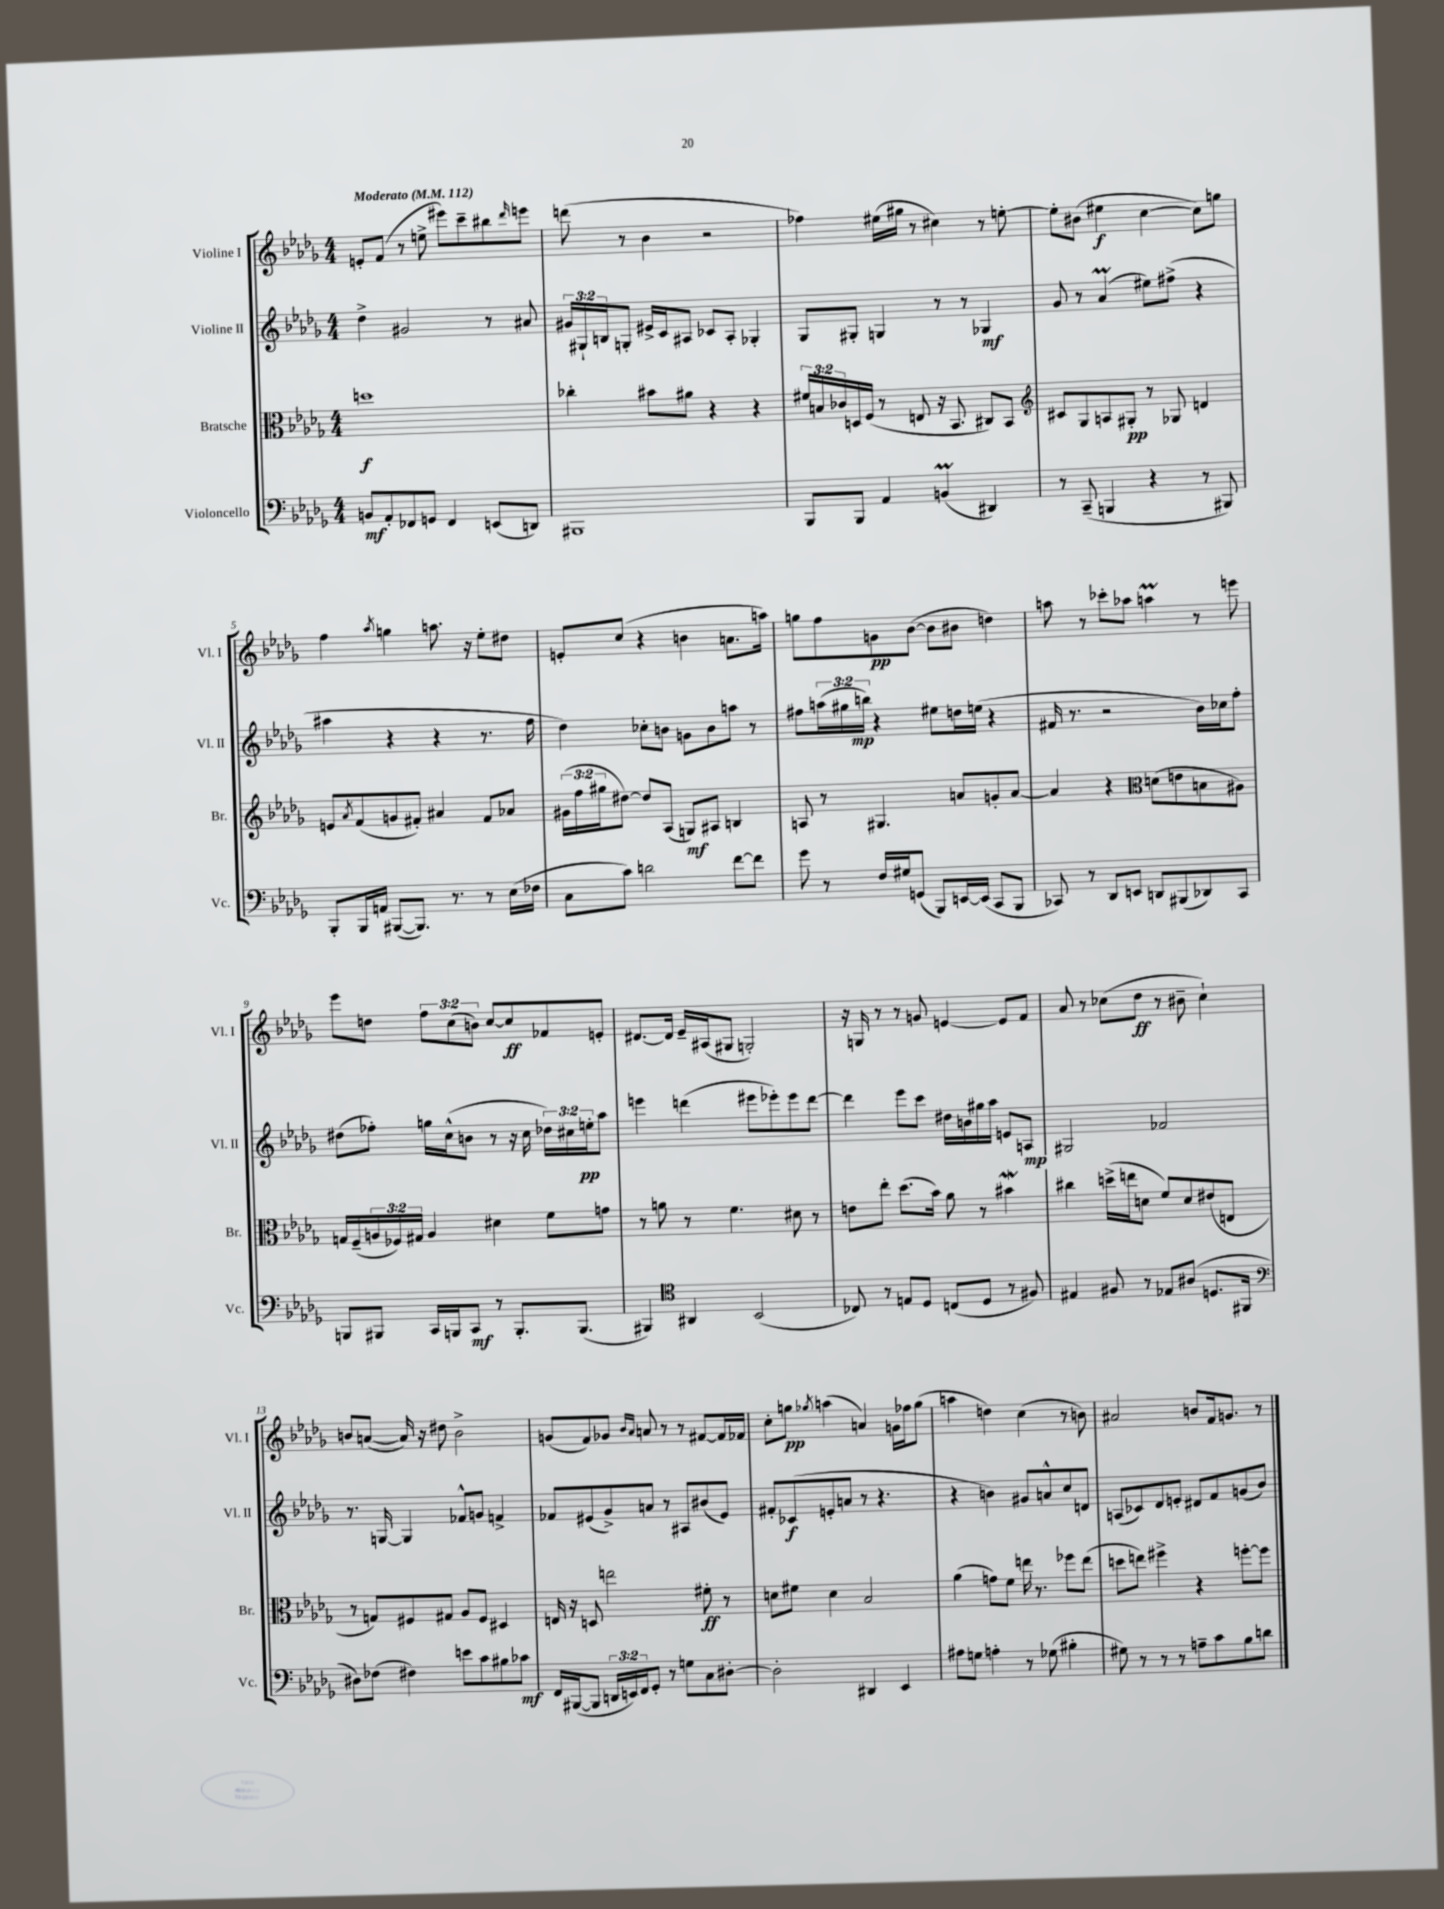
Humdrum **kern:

**kern	**kern	**kern	**kern
*staff4	*staff3	*staff2	*staff1
*clefF4	*clefC3	*clefG2	*clefG2
*k[b-e-a-d-g-]	*k[b-e-a-d-g-]	*k[b-e-a-d-g-]	*k[b-e-a-d-g-]
*M4/4	*M4/4	*M4/4	*M4/4
*MM112	*MM112	*MM112	*MM112
8BB	1dd	4dd-^	8e'
8AA-'	.	.	(8f
8FF-	.	2g#	8r
8GG	.	.	8ee^
4FF-	.	.	8eee#)
.	.	.	8ccc~
(8EE	.	8r	8bb#
.	.	.	16qqddd-
8DD)	.	8a#	8eee
=	=	=	=
1BBB#	4cc-'	24g#	(8ddd
.	.	24G#`	.
.	.	24B	.
.	.	8G'	8r
.	8b#	16e#^	4b-
.	.	16c	.
.	8a#	8A#	.
.	4r	8c-	2r
.	.	8A#'	.
.	4r	4G-'	.
=	=	=	=
8BBB-	24f#	8G-	4ff-)
.	24B	.	.
.	24c-	.	.
8BBB-	16D	8G#'	.
.	(16F	.	.
4AA-	8r	4G	(16ee#
.	.	.	16gg#
.	8E	.	8r
(4BB	16r	8r	4cc#)
.	8.BB-	.	.
.	.	8r	.
4DD#)	8C#)	4G-	8r
.	8BB-	.	[8ee'
=	=	=	=
*	*clefG2	*	*
8r	8c#	8g-	8ee']
(8CC~	8G-	8r	(8b#
4BBB	8A	(4a-	4ee#
.	8G#'	.	.
4r	8r	8ee#)	[4cc
.	8G-	(8ff#^	.
8r	4d	4r	8cc])
8BBB#)	.	.	8gg
=	=	=	=
8BBB-'	8e	4aa#	4ff
.	8qa-	.	.
16BBB-	(8f	.	.
16AA	.	.	.
.	.	.	8qaa-
([8BBB#	8g	4r	4gg
8.BBB#])	8f#')	.	.
.	4a#	4r	8.aa
8.r	.	.	.
.	.	.	16r
8r	8f#	8.r	8ee-'
(16E-	8a-	.	8dd#
16F-	.	16ff	.
=	=	=	=
8C	(24g#	4dd-)	8e'
.	24ff	.	.
.	24gg#	.	.
8c)	[8dd#)	.	(8cc
2d	8dd#]	8cc-'	4r
.	(8A-	8b	.
.	8G)	8g	4b
.	8A#	8b	.
[8f	4B	8aa	8.a
8f]	.	8r	.
.	.	.	16aa)
=	=	=	=
8g-	8A	8ff#	8gg
8r	8r	(24aa	8ff
.	.	24gg#	.
.	.	24bb)	.
16F	4.G#	4r	8g
16G#	.	.	.
(8GG	.	.	([8b-
8BBB-)	.	8ee#	8b-]
[16EE	8a	16dd	8b#
(16EE]	.	(16ee	.
8CC	8g'	4r	4dd)
8BBB-	[8a	.	.
=	=	=	=
8CC-)	4a]	16f#	8aa
.	.	8.r	.
8r	.	.	8r
8DD-	4r	2r	8ccc-'
8EE	.	.	8aa-
*	*clefC3	*	*
8DD	(8d	.	4aa
(8BBB#	8e	.	.
8DD-)	8B	16b-)	8r
.	.	16cc-	.
8CC-	8A#)	8ff'	8eee
=	=	=	=
8BBB	16G	(8dd#	8eee-
.	(16F~	.	.
8BBB#	24A	8ff-')	8dd
.	24F-)	.	.
.	24G#	.	.
16CC	4A	16gg	12ff
16BBB	.	(16cc^^	.
.	.	.	(12cc
8CC	.	8b	.
.	.	.	12b)
8r	4d#	8r	[8cc
8.BBB'	.	16r	8cc]
.	.	16cc	.
.	8f	24dd-)	8f-
.	.	24cc#	.
(8.BBB	.	.	.
.	.	24ee'	.
.	8g	8aa-	8e'
=	=	=	=
4BBB#)	8r	4eee	[8.d#
.	8a	.	.
.	.	.	16d#]
*clefC4	*	*	*
4AA#	8r	(4ddd	16e-~
.	.	.	(16A#
.	4.f	.	8G#
(2BB-	.	8eee#	2G')
.	.	8eee-')	.
.	8d#	8eee-	.
.	8r	[8ddd	.
=	=	=	=
8C-)	8e	4ddd]	16r
.	.	.	16G
8r	8ee-'	.	8r
8E	(8.dd-	8eee-	8r
8D-	.	8ccc	8g
.	16b-)	.	.
(8C	8a-	16dd#	[4e
.	.	16b	.
8D-	8r	16gg#	.
.	.	16aa-	.
8r	4b#	8e	8e]
8F#)	.	8A	8f
=	=	=	=
4E#	4cc#	2G#	8a-
.	.	.	8r
8F#	(16dd^	.	(8cc-
.	16ee	.	.
8r	8d	.	8dd-
8E-	8f)	2f-	8r
(8A#	8d	.	8b#~
8.D	(8e#	.	4cc-`)
.	8E	.	.
16FF#	.	.	.
=	=	=	=
*clefF4	*	*	*
8D#)	8r	8.r	8b
(8F-	8G)	.	([8a
.	.	[16G	.
4F#)	8F#	4G]	16a])
.	.	.	16r
.	8G#	.	8dd#
8e	8A-	8f-^^	2b^
8c	8F#	8g	.
8B#	4D#	4f^	.
8c-	.	.	.
=	=	=	=
16FF	16E	8f-	(8g
([16BBB#	16r	.	.
8BBB#]	8D	(8e#	8f)
24DD	2ee	8g-^)	8g-
24EE)	.	.	.
24FF	.	.	.
.	.	.	16qqb-
.	.	.	16qqa-
8GG-'	.	8a	8a
8r	.	8r	8r
8G	.	8A#	8r
8C	8f#'	(8b#	[8f#
[8D#'	8r	8e#)	16f#]
.	.	.	16f-
=	=	=	=
2D#']	8d	8f#'	8cc'
.	8f#	(8c-	8gg
.	.	.	8qgg-
.	4d	8e'	(4aa
.	.	8a	.
4DD#	2B-	8r	4a)
.	.	4.r	.
4EE-	.	.	16g
.	.	.	16ff-
.	.	.	(8gg-
=	=	=	=
8A#	(4a-	4r	4aa
8G	.	.	.
4A'	8g)	4b)	4dd)
.	8f	.	.
8r	16ee	8g#	(4cc
.	8.r	.	.
(8G-	.	8a^^	.
4B#'	8ff-	8cc	8r
.	(8ee	8d	8b)
=	=	=	=
8G#)	8dd	(8A	2a#
8r	8ee)	8c-)	.
8r	4ff#^	8d-	.
8r	.	8e'	.
8A~	4r	8d#	8b
8c	.	8f	16f
.	.	.	8.g
8B-	[8ff'	(8g	.
8d	8ff]	8b-)	8r
==	==	==	==
*-	*-	*-	*-
